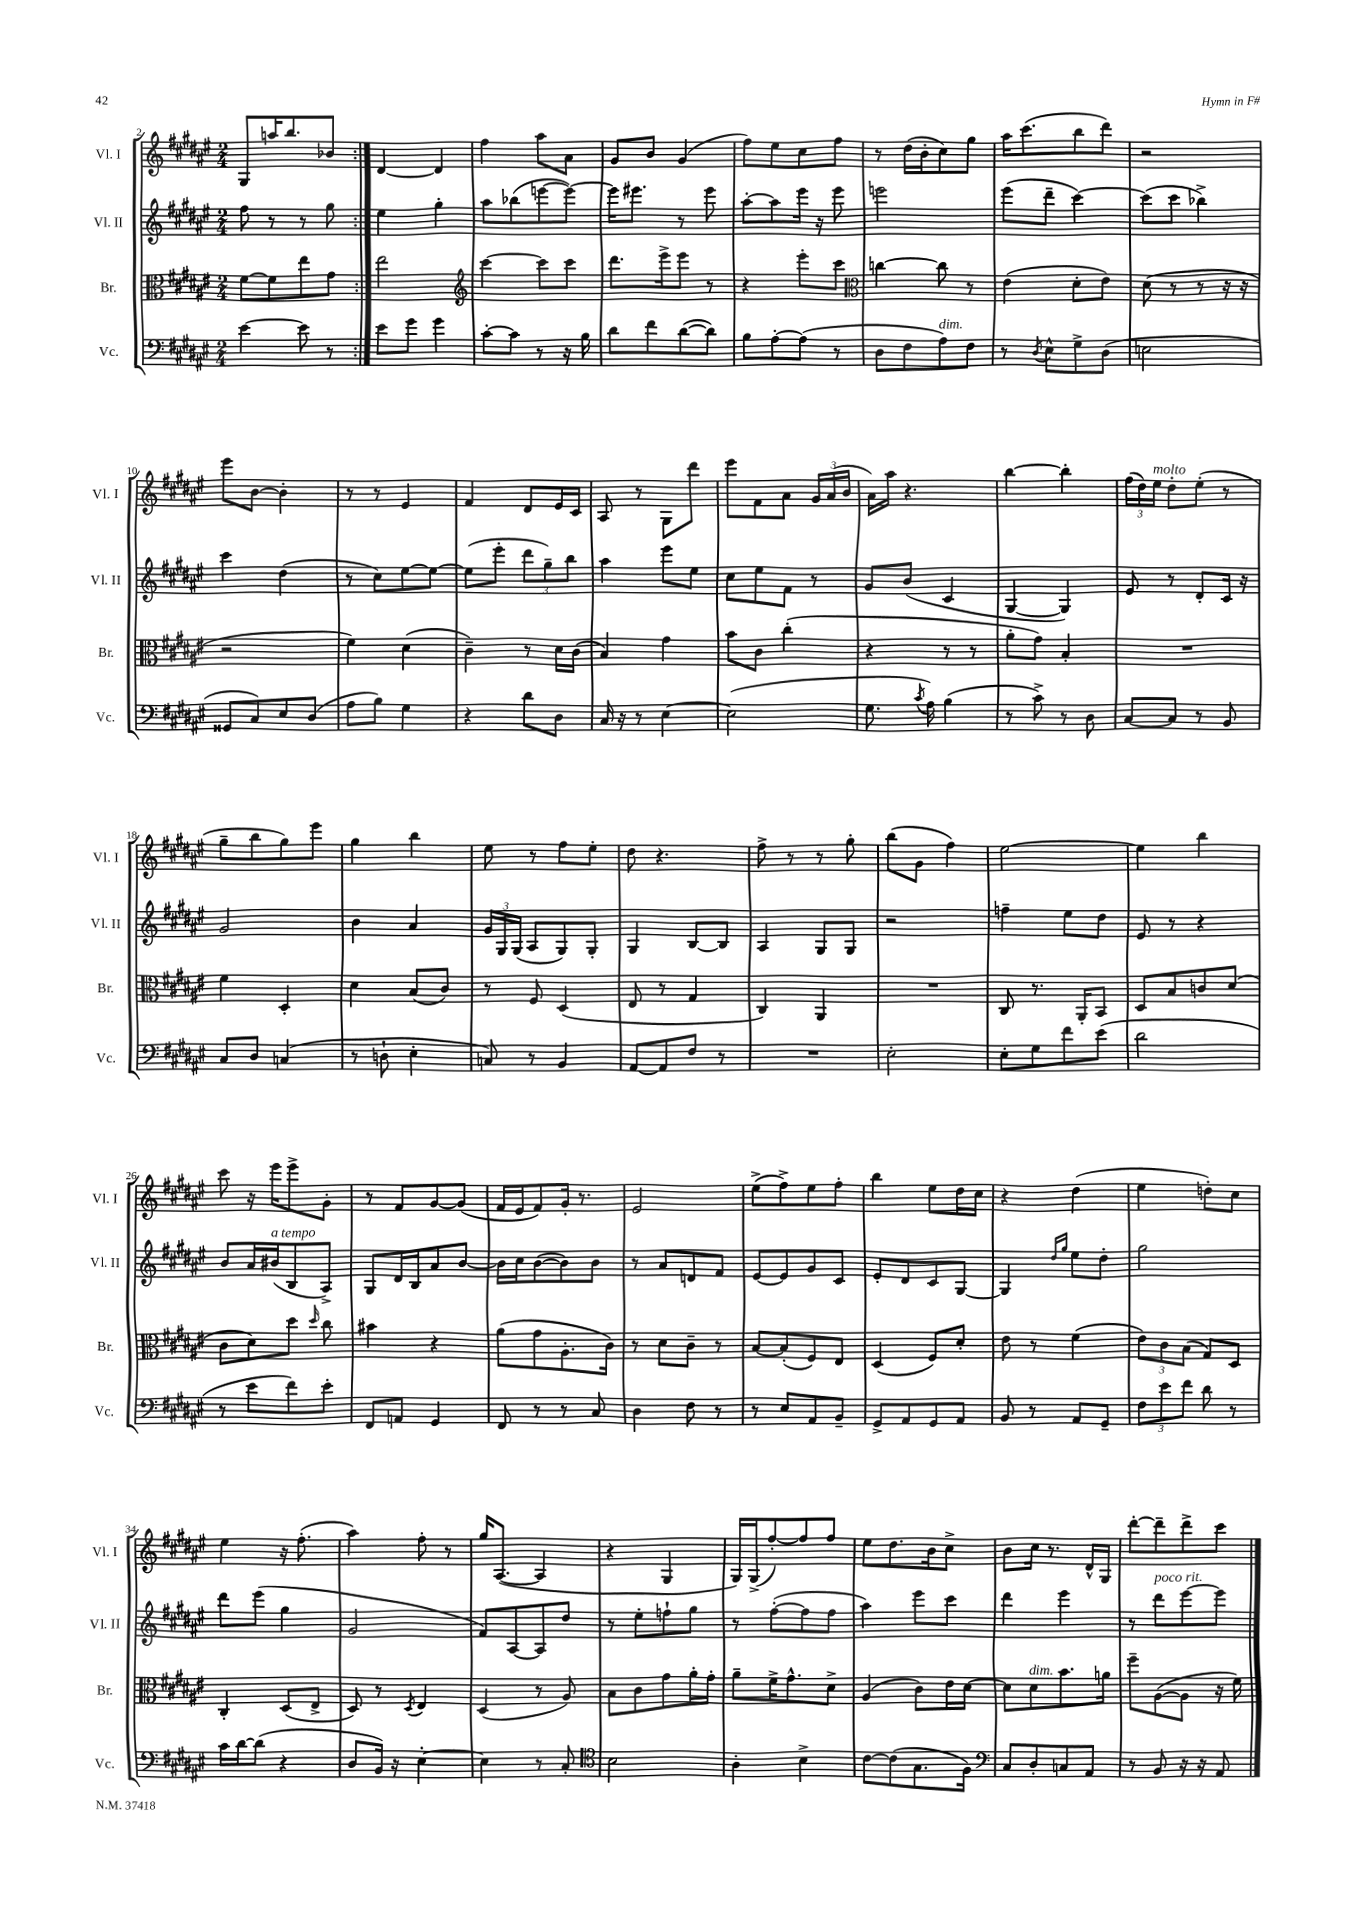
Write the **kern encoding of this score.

**kern	**kern	**kern	**kern
*part4	*part3	*part2	*part1
*staff4	*staff3	*staff2	*staff1
*I"Vc.	*I"Br.	*I"Vl. II	*I"Vl. I
*I'Vc.	*I'Br.	*I'Vl. II	*I'Vl. I
*clefF4	*clefC3	*clefG2	*clefG2
*k[f#c#g#d#a#e#]	*k[f#c#g#d#a#e#]	*k[f#c#g#d#a#e#]	*k[f#c#g#d#a#e#]
*M2/4	*M2/4	*M2/4	*M2/4
=2	=2	=2	=2
[4e#\	[8f#\L	8ff#\	8G#/L
.	8f#\]	8r	16aan/K
.	.	.	8.bb/
8e#\]	8ee#\	8r	.
8r	8g#\J	8gg#\	8b-X/J
=3:|!	=3:|!	=3:|!	=3:|!
8e#\L	2ee#\	4ee#\	[4d#/
8g#\J	.	.	.
4g#\	.	4gg#'\	4d#/]
=4	=4	=4	=4
*	*clefG2	*	*
[8c#'\L	[4ccc#\	8aa#\L	4ff#\
8c#\J]	.	(8bb-X\	.
8r	8ccc#\L]	[8eeen\	8aa#\L
16r	8ccc#\J	8eee\J_)	8a#\J
16B\	.	.	.
=5	=5	=5	=5
8d#\L	8.ddd#\L	16eee\KL]	8g#/L
.	.	8.eee#X\J	.
8f#\	.	.	8b/J
.	16eee#^\k	.	.
([8d#\	8eee#\J	8r	(4g#/
8d#\J])	8r	8eee#\	.
=6	=6	=6	=6
8B\L	4r	[8aa#'\L	8ff#\L)
[8A#'\	.	8aa#\]	8ee#\
(8A#\J]	8eee#'\L	16eee#\Jk	8cc#\
.	.	16r	.
8r	8ccc#\J	8eee#\	8ff#\J
=7	=7	=7	=7
*	*clefC3	*	*
8D#\L	[4ccn\	2eeen\	8r
8F#\	.	.	(16dd#\LL
.	.	.	16b'\J
!LO:TX:a:i:t=dim.	!	!	!
8A#\)	8cc\]	.	8cc#\)
8F#\J	8r	.	8gg#\J
=8	=8	=8	=8
8r	(4e#\	(8eee#\L	16aa#\KL
.	.	.	(8.ccc#\
8qD#/	.	.	.
8E#^^\L	.	8ddd#~\J	.
8G#^\	8d#'\L	[4ccc#\)	8bb\
(8D#\J	8e#\J)	.	8ddd#\J)
=9	=9	=9	=9
2En\	(8d#\	(8ccc#\L]	2r
.	8r	8ccc#\J	.
.	8r	4bb-X^\)	.
.	16r	.	.
.	16r	.	.
!!LO:LB:g=z
=10	=10	=10	=10
8GG##X/L	2r	4ccc#\	8eee#\L
8C#/)	.	.	[8b\J
8E#/	.	(4dd#\	4b'\]
(8D#/J	.	.	.
=11	=11	=11	=11
8A#\L	4f#\)	8r	8r
8B\J)	.	8cc#\L)	8r
4G#\	(4d#\	[8ee#\	4e#/
.	.	8ee#\J_	.
=12	=12	=12	=12
4r	4c#~\)	(8ee#\L]	4f#/
.	.	8eee#'\J	.
8d#\L	8r	12ddd#\L	8d#/L
.	.	12gg#~\)	.
8D#\J	16d#\LL	.	16e#/L
.	.	12bb\J	.
.	(16c#\JJ	.	16c#/JJ
=13	=13	=13	=13
16C#/	4B/)	4aa#\	8A#/
16r	.	.	.
8r	.	.	8r
[4E#\	4g#\	8eee#\L	8G#\L
.	.	8ee#\J	8ddd#\J
=14	=14	=14	=14
(2E#\]	8b\L	8cc#\L	8eee#\L
.	8c#\J	8ee#\	8f#\
.	(4cc#'\	8f#\J	8a#\J
.	.	8r	24g#/LL
.	.	.	(24a#/
.	.	.	24b/JJ
=15	=15	=15	=15
8.G#\	4r	8g#/L	16a#\LL)
.	.	.	16aa#\JJ
.	.	(8b/J	4.r
8qc#/	.	.	.
16A#\)	.	.	.
(4B\	8r	4c#/	.
.	8r	.	.
=16	=16	=16	=16
8r	8a#'\L	[4G#/	[4bb\
8c#^\)	8g#\J)	.	.
8r	4B'/	4G#/])	4bb'\]
8D#\	.	.	.
=17	=17	=17	=17
[8C#/L	2r	8e#/	(24ff#\LL
.	.	.	24dd#\)
!	!	!	!LO:TX:a:i:t=molto
.	.	.	24ee#\JJ
8C#/J]	.	8r	8dd#'\L
8r	.	8d#'/L	(8ee#'\J
8BB/	.	16c#/Jk	8r
.	.	16r	.
!!LO:LB:g=z
=18	=18	=18	=18
8C#/L	4f#\	2g#/	8gg#~\L
8D#/J	.	.	8bb\
(4Cn/	4D#'/	.	8gg#\)
.	.	.	8eee#\J
=19	=19	=19	=19
8r	4d#\	4b\	4gg#\
8Dn`\	.	.	.
4E#'\	(8B/L	4a#/	4bb\
.	8c#/J)	.	.
=20	=20	=20	=20
8Cn/)	8r	24g#/LL	8ee#\
.	.	24G#/	.
.	.	(24G#/JJ	.
8r	8F#/	8A#/L	8r
4BB/	(4D#/	8G#/)	8ff#\L
.	.	8G#'/J	8ee#'\J
=21	=21	=21	=21
[8AA#/L	8E#/	4G#/	8dd#\
8AA#/]	8r	.	4.r
8F#/J	4G#/	[8B/L	.
8r	.	8B/J]	.
=22	=22	=22	=22
2r	4C#/)	4A#/	8ff#^\
.	.	.	8r
.	4AA#/	8G#/L	8r
.	.	8G#/J	8gg#'\
=23	=23	=23	=23
2E#'\	2r	2r	(8bb\L
.	.	.	8g#\J
.	.	.	4ff#\)
=24	=24	=24	=24
8E#'\L	8C#/	4ffn~\	[2ee#\
8G#\	8.r	.	.
8f#\	.	8ee#\L	.
.	16AA#'/KL	.	.
(8e#\J	8BB/J	8dd#\J	.
=25	=25	=25	=25
2d#\	8D#/L	8e#/	4ee#\]
.	8B/	8r	.
.	8cn/	4r	4bb\
.	(8d#/J	.	.
!!LO:LB:g=z
=26	=26	=26	=26
8r	8c#\L	8b/L	8ccc#\
8e#\L	8d#\)	16a#/L	16r
!	!	!LO:TX:a:i:t=a tempo	!
.	.	(16b#X/J	16eee#\KL
8f#\)	8dd#\J	8B/	8eee#^\
.	16qqdd#/	.	.
8e#'\J	8cc#\	8A#^/J)	8g#'\J
=27	=27	=27	=27
8FF#/L	4b#X\	8G#/L	8r
8AAn/J	.	16d#/L	8f#/L
.	.	16B/J	.
4GG#/	4r	8a#/	[8g#/
.	.	[8b/J	(8g#/J]
=28	=28	=28	=28
8FF#/	(8a#\L	16b\LL]	16f#/LL
.	.	16cc#\J	16e#/J
8r	8g#\	([8b\	8f#/)
8r	8.A#'\	8b\])	16g#'/Jk
.	.	.	8.r
8C#/	.	8b\J	.
.	16c#\Jk)	.	.
=29	=29	=29	=29
4D#\	8r	8r	2e#/
.	8d#\L	8a#/L	.
8F#\	8c#~\J	8dn/	.
8r	8r	8f#/J	.
=30	=30	=30	=30
8r	[8B/L	[8e#/L	(8ee#^\L
8E#/L	(8B'/]	8e#/]	8ff#^\)
8AA#/	8F#/)	8g#/	8ee#\
8BB~/J	8E#/J	8c#/J	8ff#'\J
=31	=31	=31	=31
8GG#^/L	(4D#/	8e#'/L	4bb\
8AA#/	.	8d#/	.
8GG#/	8F#/L)	8c#/	8ee#\L
8AA#/J	8d#'/J	[8G#/J	16dd#\L
.	.	.	16cc#\JJ
=32	=32	=32	=32
8BB/	8e#\	4G#/]	4r
8r	8r	.	.
.	.	16qqdd#/LL	.
.	.	16qqgg#/JJ	.
8AA#/L	(4f#\	8ee#\L	(4dd#\
8GG#~/J	.	8dd#'\J	.
=33	=33	=33	=33
12F#\L	12e#\L)	2gg#\	4ee#\
12e#\	12c#\	.	.
12f#\J	(12B\J	.	.
8d#\	8G#/L)	.	8ddn'\L)
8r	8D#/J	.	8cc#\J
!!LO:LB:g=z
=34	=34	=34	=34
16c#\LL	4C#'/	8ddd#\L	4ee#\
[16d#\J	.	.	.
(8d#\J]	.	(8eee#\J	.
4r	(8D#/L	4gg#\	16r
.	.	.	(8.ff#'\
.	8E#^/J	.	.
=35	=35	=35	=35
8D#/L	8D#/)	2g#/	4aa#\)
16BB/Jk)	8r	.	.
16r	.	.	.
.	8qD#/	.	.
[4E#'\	4E#/	.	8ff#'\
.	.	.	8r
=36	=36	=36	=36
4E#\]	(4D#/	8f#/L)	16gg#/KL
.	.	.	([8.A#/J
.	.	[8A#/	.
8r	8r	8A#/]	4A#/]
8C#'/	8A#/)	8dd#/J	.
=37	=37	=37	=37
*clefC4	*	*	*
2B\	8B\L	8r	4r
.	8c#\	8ee#'\L	.
.	8g#\	8ffn`\	4G#/
.	16a#'\L	8gg#\J	.
.	16g#'\JJ	.	.
=38	=38	=38	=38
4A#'\	8a#~\L	8r	16G#/LL)
.	.	.	(16G#^/J
.	16f#^\K	([8ff#'\L	[8ff#'/)
.	8.g#^^\	.	.
4B^\	.	8ff#\]	8ff#/]
.	8d#^\J	8ff#\J	8ff#/J
=39	=39	=39	=39
[8c#\L	(4A#/	4aa#\)	8ee#\L
(8c#\]	.	.	8.dd#\
8.G#\	8c#\L)	8eee#\L	.
.	.	.	16b\k
.	16e#\L	8ccc#\J	8cc#^\J
16F#\Jk)	[16d#\JJ	.	.
=40	=40	=40	=40
*clefF4	*	*	*
8C#/L	8d#\L]	4ddd#\	8b\L
!	!LO:TX:a:i:t=dim.	!	!
8D#'/	8d#\	.	16cc#\Jk
.	.	.	8.r
8Cn/	8.b\	4eee#\	.
8AA#/J	.	.	16d#^^/LL
.	16an\Jk	.	16G#/JJ
=41	=41	=41	=41
8r	8ff#~\L	8r	[8ddd#'\L
!	!	!LO:TX:a:i:t=poco rit.	!
8BB/	([8A#\	8ddd#\L	8ddd#~\]
16r	8A#\J]	[8eee#\	8ddd#^\
16r	.	.	.
8AA#/	16r	8eee#\J]	8ccc#\J
.	16f#\)	.	.
==	==	==	==
*-	*-	*-	*-
